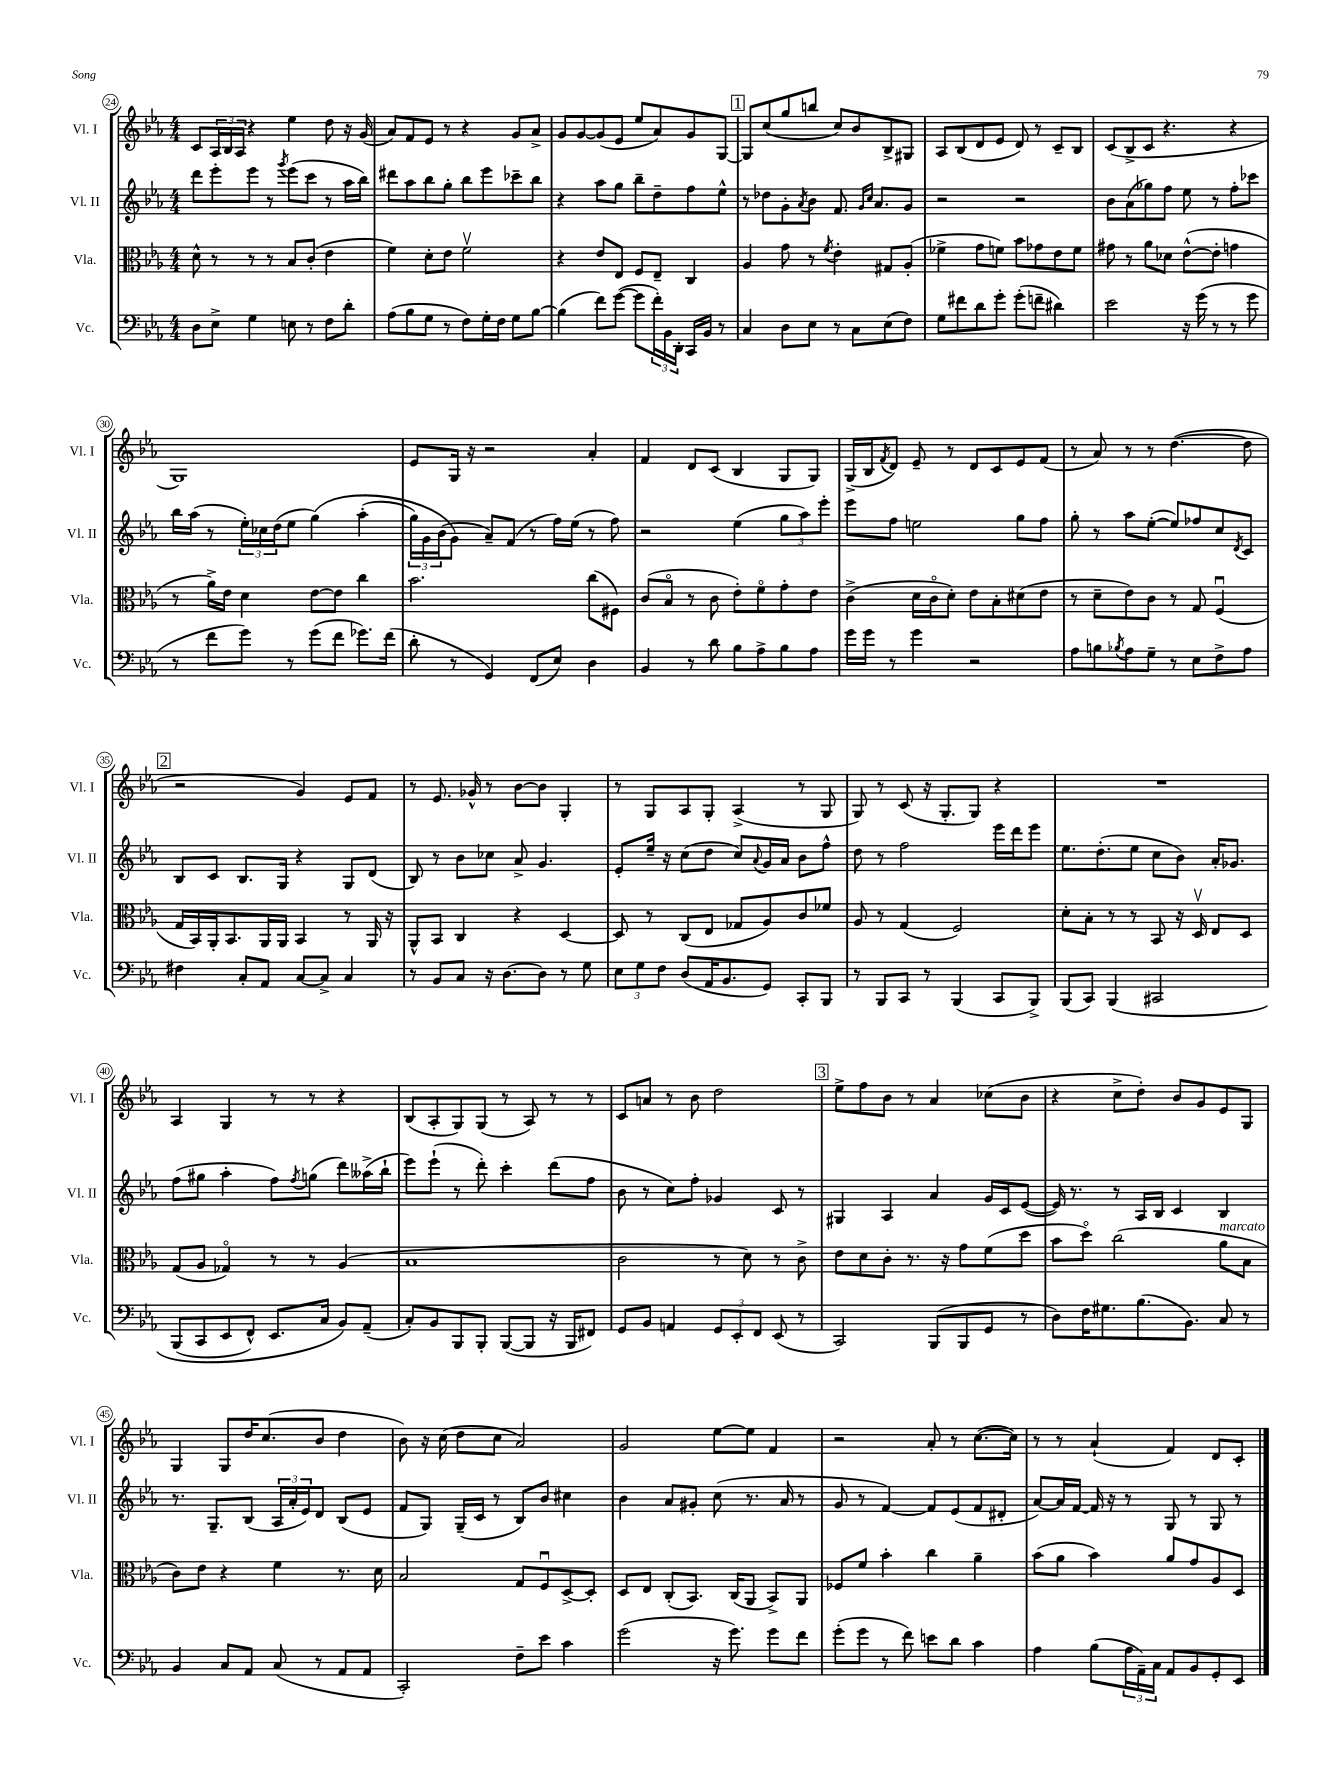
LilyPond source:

<<
\new StaffGroup <<
\new Staff = "s0" \with { instrumentName = "Vl. I" shortInstrumentName = "Vl. I" } {
    \clef treble \key ees \major \numericTimeSignature \time 4/4
    c'8 \tuplet 3/2 { aes16 bes16 aes16 } r4 ees''4 d''8 r16 g'16( |
    aes'8) f'8 ees'8 r8 r4 g'8 aes'8-> |
    g'8 g'8~ g'8( ees'8 ees''8 aes'8) g'8 g8~ |
    \mark \markup { \box "1" } g8 c''8( g''8 b''8 c''8) bes'8 bes8-> gis8 |
    aes8 bes8( d'8 ees'8 d'8) r8 c'8-- bes8 |
    c'8( bes8-> c'8 r4. r4 |
    g1) |
    ees'8 g16 r16 r2 aes'4-. |
    f'4 d'8 c'8( bes4 g8 g8) |
    g16->( bes16 \acciaccatura { f'8 } d'8) ees'8-- r8 d'8 c'8 ees'8 f'8( |
    r8 aes'8) r8 r8 d''4.~( d''8 |
    \mark \markup { \box "2" } r2 g'4) ees'8 f'8 |
    r8 ees'8. ges'16-^ r8 bes'8~ bes'8 g4-. |
    r8 g8 aes8 g8-. aes4->( r8 g8 |
    g8) r8 c'8( r16 g8.-. g8) r4 |
    R1 |
    aes4 g4 r8 r8 r4 |
    bes8( aes8-. g8) g8( r8 aes8) r8 r8 |
    c'8 a'8 r8 bes'8 d''2 |
    \mark \markup { \box "3" } ees''8-> f''8 bes'8 r8 aes'4 ces''8( bes'8 |
    r4 c''8-> d''8-.) bes'8 g'8 ees'8 g8 |
    g4 g8 d''16 c''8.( bes'8 d''4 |
    bes'8) r16 c''16( d''8 c''8 aes'2) |
    g'2 ees''8~ ees''8 f'4 |
    r2 aes'8-. r8 c''8.~( c''16) |
    r8 r8 aes'4-!( f'4) d'8 c'8-. \bar "|." |
}
\new Staff = "s1" \with { instrumentName = "Vl. II" shortInstrumentName = "Vl. II" } {
    \clef treble \key ees \major \numericTimeSignature \time 4/4
    d'''8 ees'''8-. ees'''8 r8 \acciaccatura { g'''8 } ees'''8( c'''8 r8 aes''16 bes''16) |
    dis'''8 aes''8 bes''8 g''8-. bes''8 ees'''8 ces'''8-- bes''8 |
    r4 aes''8 g''8 bes''8-- d''8-- f''8 ees''8-^ |
    \mark \markup { \box "1" } r8 des''8 g'8-. \acciaccatura { aes'8 } bes'8 f'8. \grace { g'16 c''16 } aes'8. g'8 |
    r2 r2 |
    bes'8 aes'8( ges''8) f''8 ees''8 r8 f''8-. ces'''8 |
    bes''16 aes''16( r8 \tuplet 3/2 { ees''16-.) ces''16 d''16( } ees''8 g''4)\( aes''4-.( |
    \tuplet 3/2 { g''16) g'16 bes'16( } g'8\) aes'8--) f'8( r8 f''16) ees''16( r8 f''8) |
    r2 ees''4( \tuplet 3/2 { g''8 aes''8) ees'''8-. } |
    ees'''8 f''8 e''2 g''8 f''8 |
    g''8-. r8 aes''8 ees''8~-.( ees''8) fes''8 c''8 \acciaccatura { d'8 } c'8 |
    \mark \markup { \box "2" } bes8 c'8 bes8. g16 r4 g8 d'8( |
    bes8) r8 bes'8 ces''8 aes'8-> g'4. |
    ees'8-. ees''16-- r16 c''8( d''8 c''8) \appoggiatura { aes'8 } g'16 aes'16 bes'8 f''8-^ |
    d''8 r8 f''2 ees'''16 d'''16 ees'''8 |
    ees''8. d''8.-.( ees''8 c''8 bes'8) aes'16-. ges'8. |
    f''8( gis''8 aes''4-. f''8) \acciaccatura { f''8 } g''8( d'''8) aeses''16->( bes''16-! |
    ees'''8) ees'''8-!( r8 d'''8-.) c'''4-. d'''8( f''8 |
    bes'8 r8 c''8) f''8-. ges'4 c'8 r8 |
    \mark \markup { \box "3" } gis4 aes4 aes'4 g'16 c'16 ees'8~( |
    ees'16) r8. r8 aes16 bes16 c'4 bes4 |
    r8. g8.-- bes8( \tuplet 3/2 { aes16 aes'16-. ees'16) } d'8 bes8( ees'8 |
    f'8 g8) g16--( c'16 r8 bes8) bes'8 cis''4 |
    bes'4 aes'8 gis'8-. c''8( r8. aes'16 r8 |
    g'8 r8 f'4~) f'8 ees'8( f'8 dis'8-. |
    aes'8~) aes'16 f'16~ f'16 r16 r8 g8 r8 g8 r8 \bar "|." |
}
\new Staff = "s2" \with { instrumentName = "Vla." shortInstrumentName = "Vla." } {
    \clef alto \key ees \major \numericTimeSignature \time 4/4
    d'8-^ r8 r8 r8 bes8 c'8-.( ees'4 |
    f'4) d'8-. ees'8 f'2\upbow |
    r4 ees'8 ees8 f8 ees8-- c4 |
    \mark \markup { \box "1" } aes4 g'8 r8 \acciaccatura { f'8 } ees'4-. gis8 aes8-.( |
    fes'4-> g'8 f'8) bes'8 ges'8 ees'8 f'8 |
    gis'8 r8 aes'8 des'8 ees'8~-^( ees'8-. g'4 |
    r8 aes'16->) ees'16 d'4 ees'8~ ees'8 c''4 |
    bes'2. c''8( fis8) |
    c'8( bes8\flageolet r8 c'8 ees'8-.) f'8\flageolet g'8-. ees'8 |
    c'4->( d'16 c'16\flageolet d'8-.) ees'8 bes8-. dis'8( ees'8 |
    r8 d'8-- ees'8) c'8 r8 g8 f4\downbow( |
    \mark \markup { \box "2" } g16 bes,16) aes,16-. bes,8. aes,16 aes,16 bes,4 r8 aes,16 r16 |
    aes,8-^ bes,8 c4 r4 d4~ |
    d8 r8 c8( ees8 ges8 aes8) c'8 fes'8 |
    aes8 r8 g4( f2) |
    d'8-. bes8-. r8 r8 bes,8 r16 d16\upbow ees8 d8 |
    g8( aes8 ges4\flageolet) r8 r8 aes4( |
    bes1 |
    c'2 r8 d'8) r8 c'8-> |
    \mark \markup { \box "3" } ees'8 d'8 c'8-. r8. r16 g'8 f'8( d''8 |
    bes'8 d''8\flageolet) c''2( aes'8^\markup { \italic "marcato" } bes8 |
    c'8) ees'8 r4 f'4 r8. d'16 |
    bes2 g8 f8\downbow d8~-> d8-. |
    d8 ees8 c8-.( bes,8.) c16( aes,8 bes,8->) aes,8 |
    fes8 f'8 bes'4-. c''4 aes'4-- |
    bes'8( aes'8 bes'4) aes'8 g'8 aes8 d8 \bar "|." |
}
\new Staff = "s3" \with { instrumentName = "Vc." shortInstrumentName = "Vc." } {
    \clef bass \key ees \major \numericTimeSignature \time 4/4
    d8 ees8-> g4 e8 r8 f8 d'8-. |
    aes8( bes8 g8 r8 f8) g16-. f16 g8 bes8~ |
    bes4( f'8) g'8~( g'8 \tuplet 3/2 { f'16-.) bes,16 d,16-. } c,16 bes,16 r8 |
    \mark \markup { \box "1" } c4 d8 ees8 r8 c8 ees8( f8) |
    g8 fis'8 d'8 g'8-. g'8-.( f'8-- dis'4) |
    ees'2 r16 g'16( r8 r8 g'8 |
    r8 f'8 g'8) r8 g'8( f'8 ges'8.) f'16( |
    d'8-. r8 g,4) f,8( ees8) d4 |
    bes,4 r8 d'8 bes8 aes8-> bes8 aes8 |
    g'16 g'16 r8 g'4 r2 |
    aes8 b8 \acciaccatura { bes8 } aes8 g8-- r8 ees8 f8-> aes8 |
    \mark \markup { \box "2" } fis4 c8-. aes,8 c8~ c8-> c4 |
    r8 bes,8 c8 r16 d8.~ d8 r8 g8 |
    \tuplet 3/2 { ees8 g8 f8 } d8( aes,16 bes,8. g,8) c,8-. bes,,8 |
    r8 bes,,8 c,8 r8 bes,,4( c,8 bes,,8->) |
    bes,,8( c,8) bes,,4\( cis,2 |
    bes,,8( c,8 ees,8 f,8-^) ees,8. c16 bes,8\) aes,8--( |
    c8-.) bes,8 bes,,8 bes,,8-. bes,,8~( bes,,8 r16 bes,,16 fis,8) |
    g,8 bes,8 a,4 \tuplet 3/2 { g,8 ees,8-. f,8 } ees,8( r8 |
    \mark \markup { \box "3" } c,2) bes,,8( bes,,8 g,8 r8 |
    d8) f16 gis8. bes8.( bes,8.) c8 r8 |
    bes,4 c8 aes,8 c8( r8 aes,8 aes,8 |
    c,2-.) f8-- ees'8 c'4 |
    g'2( r16 g'8.) g'8 f'8 |
    g'8-.( g'8 r8 f'8) e'8 d'8 c'4 |
    aes4 bes8( \tuplet 3/2 { aes16 aes,16--) c16 } aes,8 bes,8 g,8-. ees,8 \bar "|." |
}
>>
>>
\layout { \context { \Score currentBarNumber = #24 \override BarNumber.stencil = #(make-stencil-circler 0.1 0.3 ly:text-interface::print) } }
